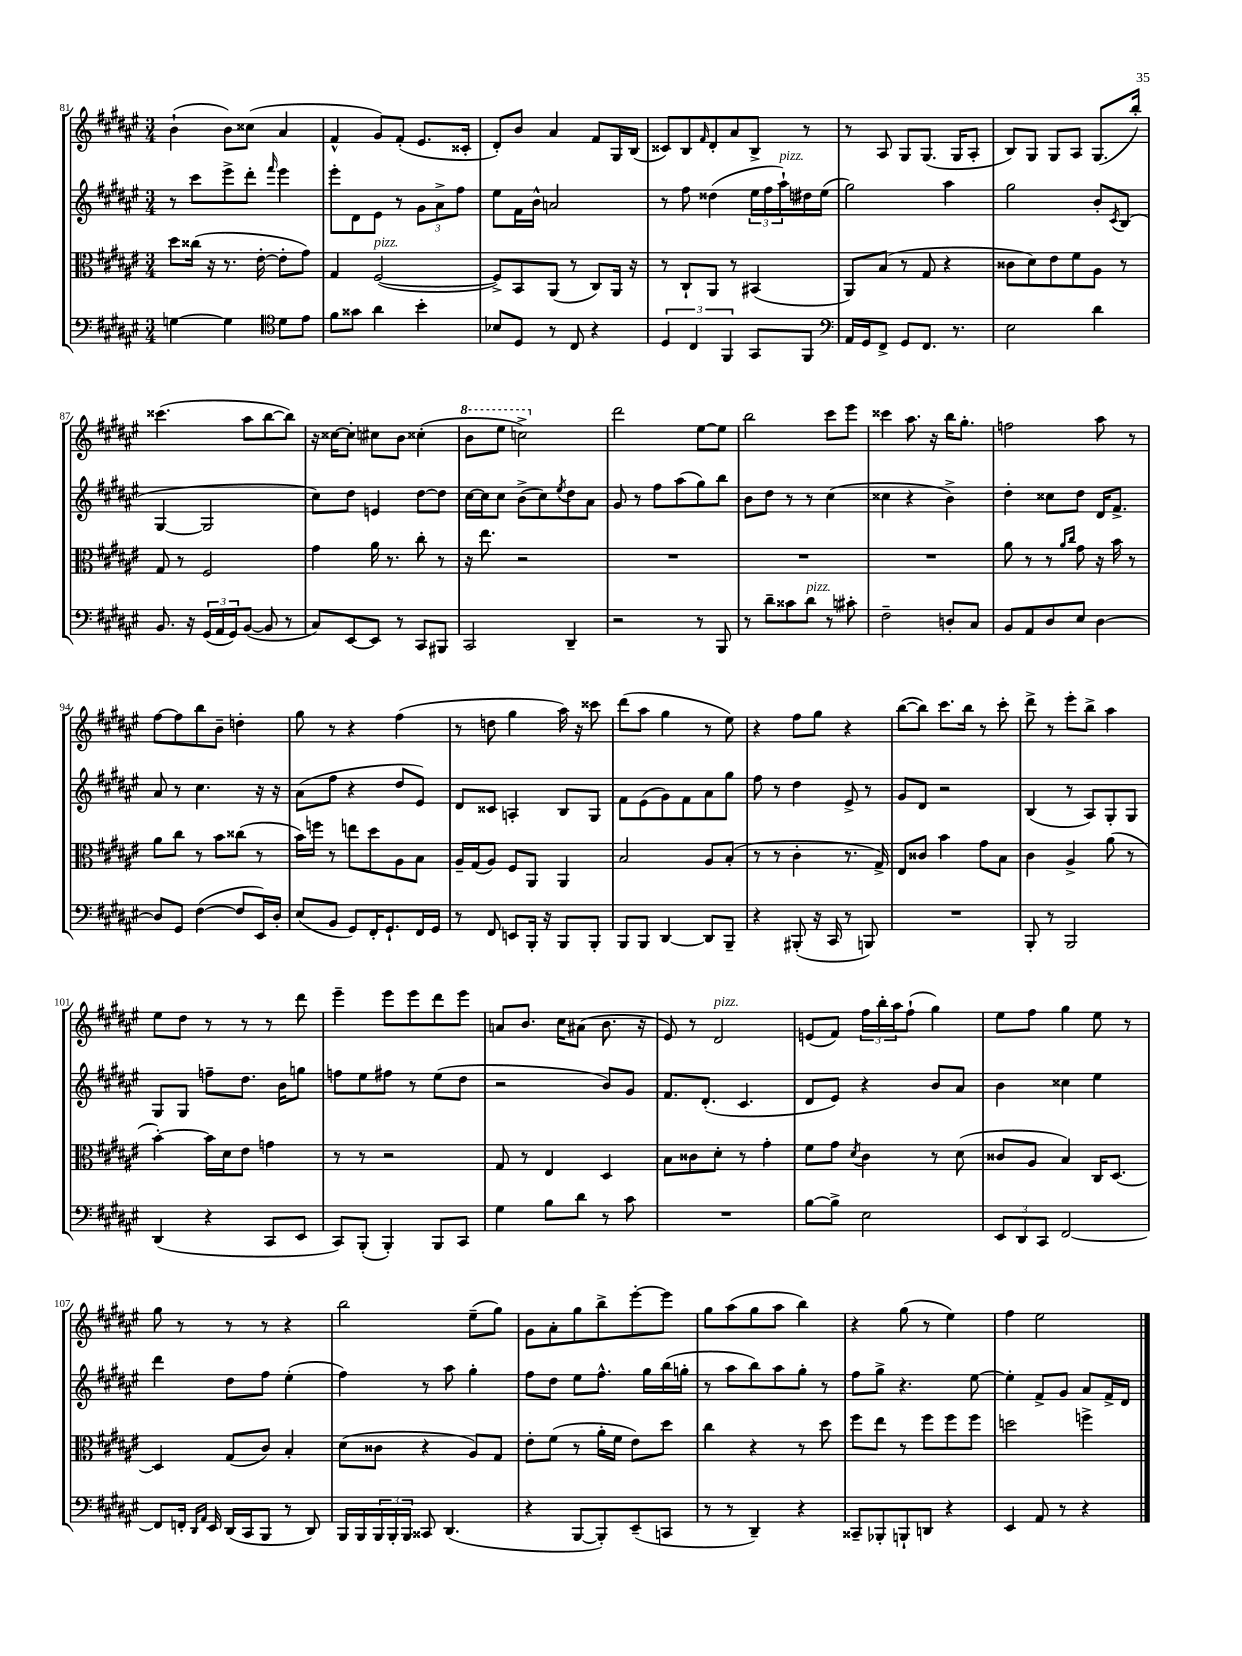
<<
\new StaffGroup <<
\new Staff = "s0" {
    \clef treble \key fis \major \numericTimeSignature \time 3/4
    b'4-!( b'8) cisis''8( ais'4 |
    fis'4-^ gis'8) fis'8-.( eis'8. cisis'16-. |
    dis'8-.) b'8 ais'4 fis'8 gis16 b16( |
    cisis'8) b8 \grace { fis'16 } dis'8-. ais'8 b8-> r8 |
    r8 ais8 gis8 gis8.( gis16 ais8-. |
    b8) gis8 gis8 ais8 gis8.( b''16-.) |
    cisis'''4.( ais''8 b''8~ b''8) |
    r16 cisis''16~ cisis''8-. cis''8 b'8 cisis''4-.( |
    \ottava #1 b''8 eis'''8 c'''2->) \ottava #0 |
    dis'''2 eis''8~ eis''8 |
    b''2 cis'''8 eis'''8 |
    cisis'''4 ais''8. r16 b''16 gis''8.-. |
    f''2 ais''8 r8 |
    fis''8~ fis''8 b''8 b'8-- d''4-. |
    gis''8 r8 r4 fis''4( |
    r8 d''8 gis''4 ais''16) r16 cisis'''8 |
    dis'''8( ais''8 gis''4 r8 eis''8) |
    r4 fis''8 gis''8 r4 |
    b''8~( b''8) cis'''8. b''16 r8 cis'''8-. |
    dis'''8-> r8 eis'''8-. b''8-> ais''4 |
    eis''8 dis''8 r8 r8 r8 dis'''8 |
    eis'''4-- eis'''8 eis'''8 dis'''8 eis'''8 |
    a'8 b'8. cis''16 ais'8( b'8. r16 |
    eis'8) r8 dis'2^\markup { \italic "pizz." } |
    e'8( fis'8) \tuplet 3/2 { fis''16 b''16-. ais''16 } fis''8-!( gis''4) |
    eis''8 fis''8 gis''4 eis''8 r8 |
    gis''8 r8 r8 r8 r4 |
    b''2 eis''8--( gis''8) |
    gis'8 ais'8-. gis''8 b''8-> eis'''8~-. eis'''8 |
    gis''8 ais''8( gis''8 ais''8 b''4) |
    r4 gis''8( r8 eis''4) |
    fis''4 eis''2 \bar "|." |
}
\new Staff = "s1" {
    \clef treble \key fis \major \numericTimeSignature \time 3/4
    r8 cis'''8 eis'''8-> dis'''8-. \grace { fis'''16 } eis'''4 |
    eis'''8-. dis'8 eis'8 r8 \tuplet 3/2 { gis'8 ais'8-> fis''8 } |
    eis''8 fis'16 b'16-^ a'2 |
    r8 fis''8 disis''4( \tuplet 3/2 { eis''16 fis''16 ais''16-!^\markup { \italic "pizz." }) } dis''16 eis''16( |
    gis''2) ais''4 |
    gis''2 b'8-. \acciaccatura { cis'8 } b8( |
    gis4~ gis2 |
    cis''8) dis''8 e'4 dis''8~ dis''8 |
    cis''16~ cis''16 cis''8 b'8->( cis''8) \acciaccatura { eis''8 } dis''8 ais'8 |
    gis'8 r8 fis''8 ais''8( gis''8) b''8 |
    b'8 dis''8 r8 r8 cis''4( |
    cisis''4 r4 b'4->) |
    dis''4-. cisis''8 dis''8 dis'16 fis'8.-> |
    ais'8 r8 cis''4. r16 r16 |
    ais'8( fis''8 r4 dis''8 eis'8) |
    dis'8 cisis'8 a4-. b8 gis8 |
    fis'8 eis'8( gis'8) fis'8 ais'8 gis''8 |
    fis''8 r8 dis''4 eis'8-> r8 |
    gis'8 dis'8 r2 |
    b4( r8 ais8) gis8-. gis8 |
    gis8 gis8 f''8-- dis''8. b'16 g''8 |
    f''8 eis''8 fis''8 r8 eis''8( dis''8 |
    r2 b'8) gis'8 |
    fis'8. dis'8.-.( cis'4. |
    dis'8 eis'8) r4 b'8 ais'8 |
    b'4 cisis''4 eis''4 |
    dis'''4 dis''8 fis''8 eis''4-.( |
    fis''4) r8 ais''8 gis''4-. |
    fis''8 dis''8 eis''8 fis''8.-^ gis''16 b''16( g''16-. |
    r8 ais''8 b''8) ais''8 gis''8-. r8 |
    fis''8 gis''8-> r4. eis''8~ |
    eis''4-. fis'8-> gis'8 ais'8 fis'16-> dis'16 \bar "|." |
}
\new Staff = "s2" {
    \clef alto \key fis \major \numericTimeSignature \time 3/4
    dis''8 cisis''16( r16 r8. eis'16~-. eis'8-. gis'8) |
    gis4 fis2~^\markup { \italic "pizz." }( |
    fis8->) b,8 ais,8( r8 cis8) ais,16 r16 |
    r8 cis8-! ais,8 r8 bis,4( |
    ais,8) b8( r8 gis8 r4 |
    cisis'8 dis'8) eis'8 fis'8 ais8 r8 |
    gis8 r8 fis2 |
    gis'4 ais'16 r8. cis''8-. r8 |
    r16 eis''8. r2 |
    R2. |
    R2. |
    R2. |
    ais'8 r8 r8 \grace { ais'16 cis''16 } gis'8 r16 b'16 r8 |
    ais'8 cis''8 r8 b'8 cisis''8( r8 |
    b'16) f''16 r8 e''8 dis''8 ais8 b8 |
    ais16-- gis16( ais8) fis8 ais,8 ais,4 |
    b2 ais8 b8-.( |
    r8 r8 cis'4-. r8. gis16->) |
    eis8 cisis'8 b'4 gis'8 b8 |
    cis'4 ais4-> ais'8( r8 |
    b'4~-.) b'16 dis'16 eis'8 g'4 |
    r8 r8 r2 |
    gis8 r8 eis4 dis4 |
    b8 cisis'8 dis'8-. r8 gis'4-. |
    fis'8 gis'8 \acciaccatura { dis'8 } cis'4 r8 dis'8( |
    cisis'8 ais8 b4) cis16 dis8.~ |
    dis4 gis8( cis'8) b4-. |
    dis'8( cisis'8 r4 ais8) gis8 |
    eis'8-. fis'8( r8 ais'16-. fis'16 eis'8) dis''8 |
    cis''4 r4 r8 dis''8 |
    fis''8 eis''8 r8 fis''8 fis''8 fis''8 |
    d''2 f''4-> \bar "|." |
}
\new Staff = "s3" {
    \clef bass \key fis \major \numericTimeSignature \time 3/4
    g4~ g4 \clef tenor dis'8 eis'8 |
    fis'8 gisis'8 ais'4 b'4-. |
    bes8 dis8 r8 cis8 r4 |
    \tuplet 3/2 { dis4 cis4 fis,4 } gis,8 fis,8 |
    \clef bass ais,16 gis,16 fis,8-> gis,8 fis,8. r8. |
    eis2 dis'4 |
    b,8. r16 \tuplet 3/2 { gis,16( ais,16 gis,16) } b,8~( b,8 r8 |
    cis8) eis,8~ eis,8 r8 cis,8 bis,,8 |
    cis,2 dis,4-- |
    r2 r8 b,,8 |
    r8 dis'8-- cisis'8 dis'8^\markup { \italic "pizz." } r8 cis'8-. |
    fis2-- d8-. cis8 |
    b,8 ais,8 dis8 eis8 dis4~ |
    dis8 gis,8 fis4~( fis8 eis,16) dis16-. |
    eis8( b,8 gis,8) fis,16-. gis,8.-! fis,16 gis,16 |
    r8 fis,8 e,8 b,,16-. r16 b,,8 b,,8-. |
    b,,8 b,,8 dis,4~ dis,8 b,,8-- |
    r4 bis,,8-.( r16 cis,16 r8 b,,8) |
    R2. |
    b,,8-. r8 b,,2 |
    dis,4( r4 cis,8 eis,8 |
    cis,8) b,,8-.( b,,4-.) b,,8 cis,8 |
    gis4 b8 dis'8 r8 cis'8 |
    R2. |
    b8~ b8-> eis2 |
    \tuplet 3/2 { eis,8 dis,8 cis,8 } fis,2~ |
    fis,8 f,16-. \grace { dis,16 ais,16 } eis,16 dis,16( cis,16 b,,8 r8 dis,8) |
    b,,16 b,,16 \tuplet 3/2 { b,,16 b,,16-. b,,16 } cisis,8 dis,4.( |
    r4 b,,8~ b,,8-.) eis,8--( c,8 |
    r8 r8 dis,4--) r4 |
    cisis,8-- bes,,8-. b,,8-! d,8 r4 |
    eis,4 ais,8 r8 r4 \bar "|." |
}
>>
>>
\layout { \context { \Score currentBarNumber = #81 } }
